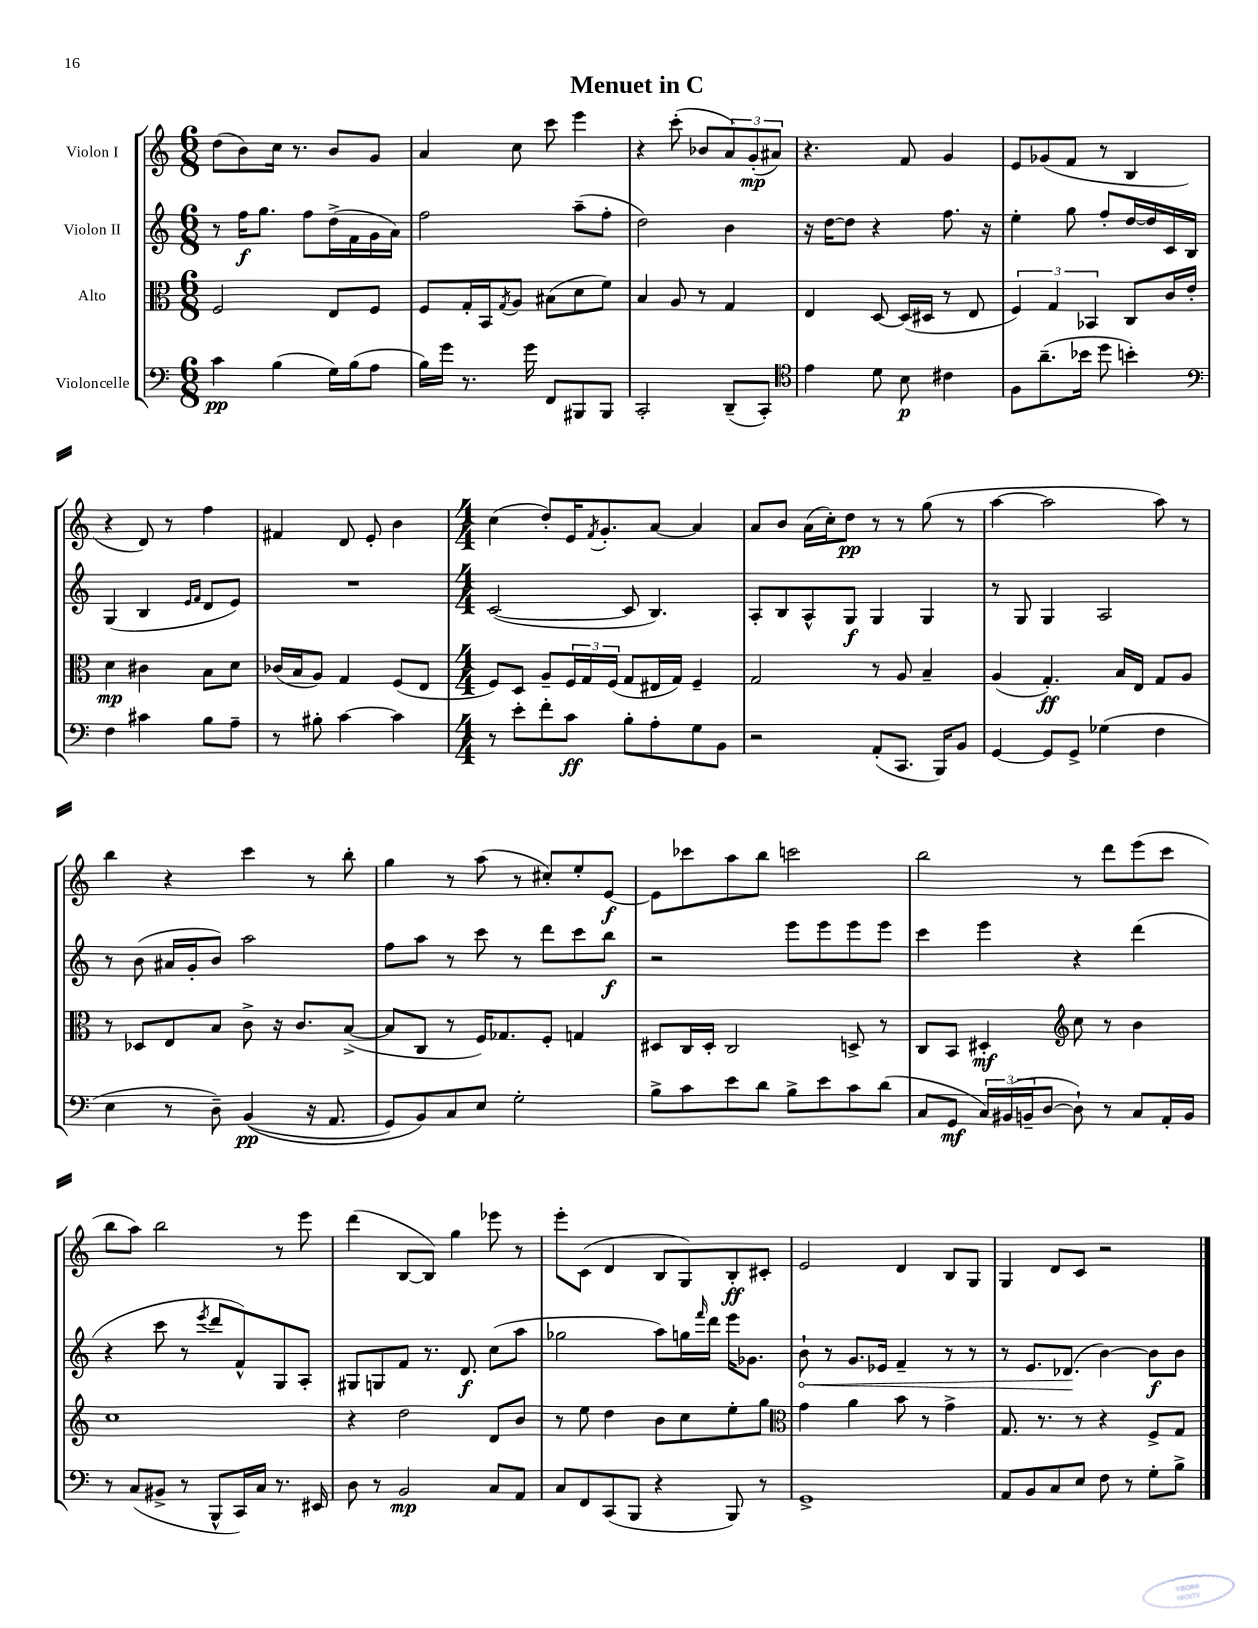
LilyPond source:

\header { title = "Menuet in C" }
<<
\new StaffGroup <<
\new Staff = "s0" \with { instrumentName = "Violon I" } {
    \clef treble \key c \major \numericTimeSignature \time 6/8
    d''8( b'8) c''16 r8. b'8 g'8 |
    a'4 c''8 c'''8 e'''4 |
    r4 c'''8-.( bes'8 \tuplet 3/2 { a'8) g'8-.\mp( ais'8) } |
    r4. f'8 g'4 |
    e'8 ges'8( f'8 r8 b4 |
    r4 d'8) r8 f''4 |
    fis'4 d'8 e'8-. b'4 |
    \numericTimeSignature \time 4/4 c''4( d''8-.) e'16 \acciaccatura { f'8 } g'8.-. a'8~ a'4 |
    a'8 b'8 a'16( c''16-.) d''8\pp r8 r8 g''8( r8 |
    a''4~ a''2 a''8) r8 |
    b''4 r4 c'''4 r8 b''8-. |
    g''4 r8 a''8( r8 cis''8-.) e''8-. e'8~\f |
    e'8 ces'''8 a''8 b''8 c'''2 |
    b''2 r8 d'''8 e'''8( c'''8 |
    b''8 a''8) b''2 r8 e'''8 |
    d'''4( b8~ b8) g''4 ees'''8 r8 |
    e'''8-. c'8( d'4 b8 g8) b8-.\ff cis'8-. |
    e'2 d'4 b8 g8 |
    g4 d'8 c'8 r2 \bar "|." |
}
\new Staff = "s1" \with { instrumentName = "Violon II" } {
    \clef treble \key c \major \numericTimeSignature \time 6/8
    r8 f''16\f g''8. f''8 d''16->( f'16 g'16 a'16) |
    f''2 a''8--( f''8-. |
    d''2) b'4 |
    r16 d''16~ d''8 r4 f''8. r16 |
    e''4-. g''8 f''8-. d''16~ d''16 c'16 b16 |
    g4( b4 \grace { e'16 f'16 } d'8 e'8) |
    R2. |
    \numericTimeSignature \time 4/4 c'2~( c'8 b4.) |
    a8-. b8 a8-^ g8\f g4 g4 |
    r8 g8 g4 a2 |
    r8 b'8( ais'16 g'16-. b'8) a''2 |
    f''8 a''8 r8 c'''8 r8 d'''8 c'''8 b''8\f |
    r2 e'''8 e'''8 e'''8 e'''8 |
    c'''4 e'''4 r4 d'''4( |
    r4 c'''8 r8 \acciaccatura { e'''8 } d'''8 f'8-^) g8 a8-. |
    gis8 g8 f'8 r8. d'8.\f c''8( a''8 |
    ges''2 a''8) g''16 \grace { f'''16 } d'''16 e'''16 ges'8. |
    \once \override Hairpin.circled-tip = ##t b'8-!\< r8 g'8. ees'16 f'4-- r8 r8 |
    r8 e'8. des'8.\!( b'4~) b'8\f b'8 \bar "|." |
}
\new Staff = "s2" \with { instrumentName = "Alto" } {
    \clef alto \key c \major \numericTimeSignature \time 6/8
    f2 e8 f8 |
    f8 g16-. b,16 \acciaccatura { g8 } a8 bis8( d'8 f'8) |
    b4 a8 r8 g4 |
    e4 d8~ d16( dis16 r8 e8 |
    \tuplet 3/2 { f4) g4 bes,4 } c8 c'16 e'16-. |
    d'4\mp cis'4 b8 d'8 |
    ces'16( b16 a8) g4 f8( e8 |
    \numericTimeSignature \time 4/4 f8) d8 a8-- \tuplet 3/2 { f16 g16 f16( } g8 eis16 g16) f4-- |
    g2 r8 a8 b4-- |
    a4( g4.-.\ff) b16 e16 g8 a8 |
    r8 des8 e8 b8 c'8-> r16 c'8. b8~->( |
    b8 c8 r8 f16) ges8. f8-. g4 |
    dis8 c16 dis16-. c2 d8-> r8 |
    c8 b,8 dis4-.\mf \clef treble c''8 r8 b'4 |
    c''1 |
    r4 d''2 d'8 b'8 |
    r8 e''8 d''4 b'8 c''8 e''8-. g''8 |
    \clef alto g'4 a'4 b'8 r8 g'4-> |
    g8. r8. r8 r4 f8-> g8 \bar "|." |
}
\new Staff = "s3" \with { instrumentName = "Violoncelle" } {
    \clef bass \key c \major \numericTimeSignature \time 6/8
    c'4\pp b4( g16) b16( a8 |
    b16) g'16 r8. g'16 f,8 bis,,8 bis,,8 |
    c,2-. d,8--( c,8-.) |
    \clef tenor e'4 d'8 b8\p cis'4 |
    f8 a'8.--( bes'16 d''8 b'4-.) |
    \clef bass f4 cis'4 b8 a8-- |
    r8 bis8-. c'4~ c'4 |
    \numericTimeSignature \time 4/4 r8 e'8-. f'8-. c'8\ff b8-. a8-. g8 b,8 |
    r2 a,8-.( c,8. b,,16) b,8 |
    g,4~ g,8 g,8-> ges4( f4 |
    e4 r8 d8--) b,4\pp(\( r16 a,8. |
    g,8) b,8\) c8 e8 g2-. |
    b8-> c'8 e'8 d'8 b8-> e'8 c'8 d'8( |
    c8 g,8\mf \tuplet 3/2 { c16) bis,16( b,16-- } d8~ d8-!) r8 c8 a,16-. b,16 |
    r8 c8( bis,8-> r8 b,,8-^ c,16) c16 r8. eis,16 |
    d8 r8 b,2\mp c8 a,8 |
    c8 f,8 c,8( b,,8 r4 b,,8) r8 |
    g,1-> |
    a,8 b,8 c8 e8 f8 r8 g8-. b8-> \bar "|." |
}
>>
>>
\layout { \context { \Score \remove "Bar_number_engraver" } }
